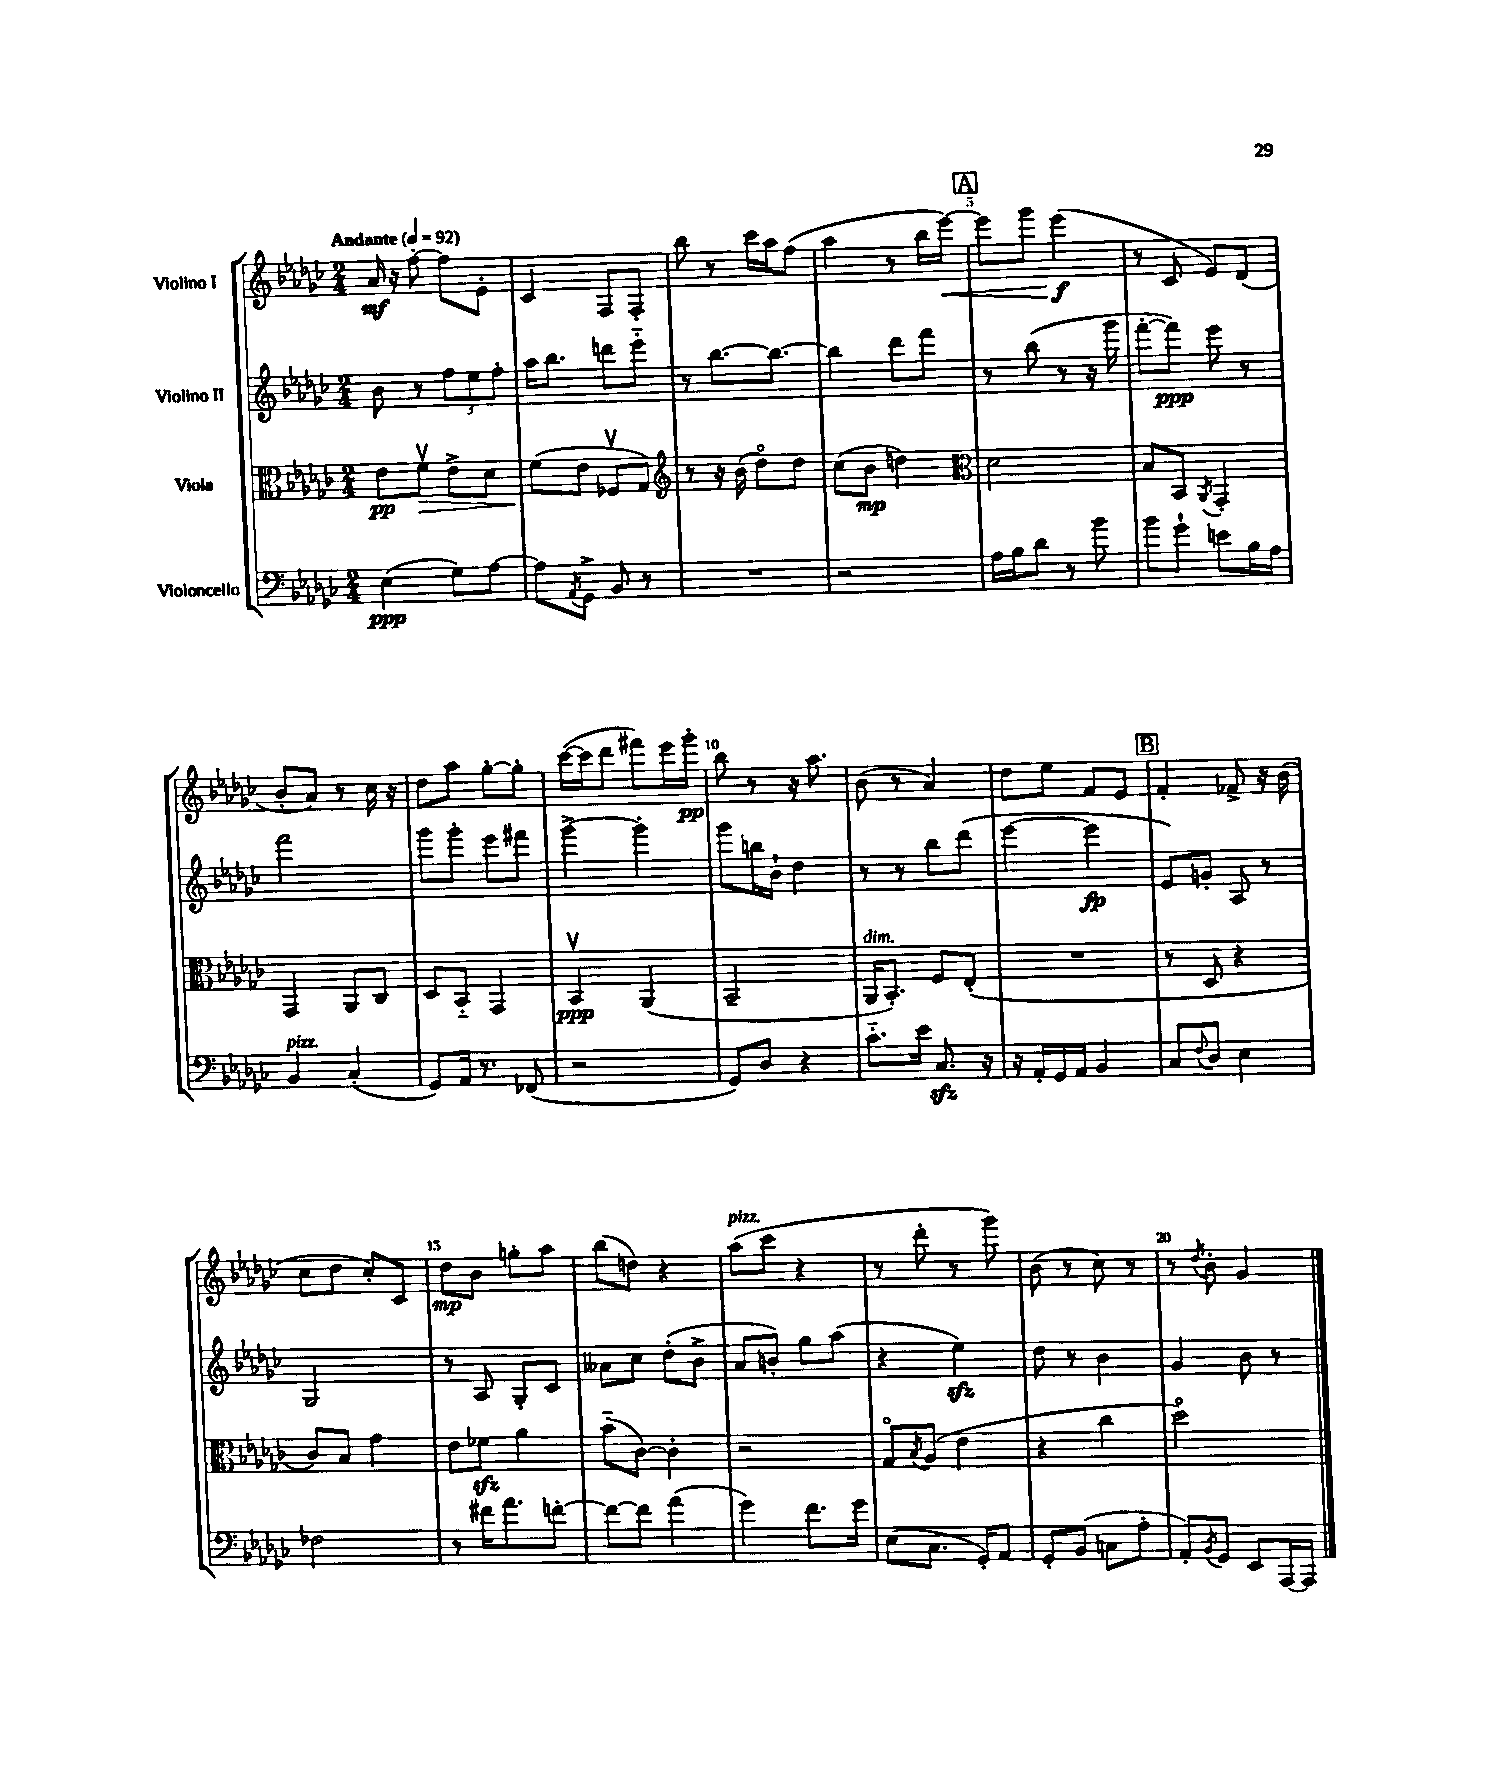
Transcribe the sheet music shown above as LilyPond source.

<<
\new StaffGroup <<
\new Staff = "s0" \with { instrumentName = "Violino I" } {
    \clef treble \key ges \major \numericTimeSignature \time 2/4 \tempo "Andante" 4 = 92
    aes'16\mf r16 f''8~-. f''8 ees'8-. |
    ces'4 f8 f8-. |
    bes''8 r8 ces'''16 aes''16 f''8( |
    aes''4 r8 bes''16 ees'''16~\<) |
    \mark \markup { \box "A" } ees'''8 ges'''8 ees'''4\f\!( |
    r8 ces'8 ees'8) des'8( |
    bes'8-. aes'8) r8 ces''16 r16 |
    des''8 aes''8 ges''8~-. ges''8-. |
    ces'''16~( ces'''16 des'''8 fis'''8) ees'''16 ges'''16-.\pp |
    bes''8 r8 r16 aes''8. |
    bes'8( r8 aes'4) |
    des''8 ees''8 f'8 ees'8 |
    \mark \markup { \box "B" } f'4-. fes'8-> r16 bes'16( |
    ces''8 des''8 ces''8-.) ces'8 |
    des''8\mp bes'8 g''8-. aes''8 |
    bes''8( d''8) r4 |
    aes''8^\markup { \italic "pizz." }( ces'''8 r4 |
    r8 des'''8-. r8 ges'''8) |
    bes'8( r8 ces''8) r8 |
    r8 \acciaccatura { des''8 } bes'8-. ges'4 \bar "|." |
}
\new Staff = "s1" \with { instrumentName = "Violino II" } {
    \clef treble \key ges \major \numericTimeSignature \time 2/4
    bes'8 r8 \tuplet 3/2 { f''8 ees''8 f''8-. } |
    aes''16 bes''8. d'''8 ees'''8-_ |
    r8 bes''8.~ bes''8.~ |
    bes''4 des'''8 f'''8 |
    \mark \markup { \box "A" } r8 bes''8( r8 r16 ges'''16 |
    f'''8~-. f'''8\ppp) ees'''8 r8 |
    f'''2 |
    ges'''8 ges'''8-. ees'''8 fis'''8 |
    ges'''4~-> ges'''4-. |
    ges'''8 b''16 bes'16-! des''4 |
    r8 r8 bes''8 des'''8( |
    ees'''4~ ees'''4\fp |
    \mark \markup { \box "B" } ees'8) g'8-. aes8 r8 |
    ges2 |
    r8 aes8 ges8-. ces'8 |
    aeses'8 ces''8 des''8-.( bes'8-> |
    aes'8 b'8-.) ges''8 aes''8( |
    r4 ees''4\sfz) |
    des''8 r8 bes'4 |
    ges'4 bes'8 r8 \bar "|." |
}
\new Staff = "s2" \with { instrumentName = "Viola" } {
    \clef alto \key ges \major \numericTimeSignature \time 2/4
    ees'8\pp f'8\upbow\> ees'8-> des'8 |
    f'8\!( ees'8 fes8\upbow ges8) |
    \clef treble r8 r16 bes'16( des''8\flageolet) des''8 |
    ces''8( bes'8\mp d''4) |
    \mark \markup { \box "A" } \clef alto des'2 |
    bes8 bes,8 \acciaccatura { aes,8 } ges,4-. |
    ges,4 aes,8 ces8 |
    des8 bes,8-_ ges,4 |
    bes,4\upbow\ppp aes,4( |
    bes,2-- |
    aes,16^\markup { \italic "dim." } bes,8.-.) f8 ees8-.( |
    R2 |
    \mark \markup { \box "B" } r8 des8 r4 |
    ces'8) bes8 ges'4 |
    ees'8 fes'8\sfz aes'4 |
    bes'8-_( ces'8~) ces'4-. |
    r2 |
    ges8\flageolet \acciaccatura { bes8 } aes8( ees'4 |
    r4 ces''4 |
    des''2\flageolet) \bar "|." |
}
\new Staff = "s3" \with { instrumentName = "Violoncello" } {
    \clef bass \key ges \major \numericTimeSignature \time 2/4
    ees4\ppp( ges8) aes8~ |
    aes8 \acciaccatura { aes,8 } ges,8-> bes,8 r8 |
    R2 |
    r2 |
    \mark \markup { \box "A" } aes16 bes16 des'8 r8 bes'8 |
    bes'8 ges'8-! e'8 bes16 aes16 |
    bes,4^\markup { \italic "pizz." } ces4-.( |
    ges,8) aes,16 r8. fes,8( |
    r2 |
    ges,8) des8 r4 |
    ces'8.-_ ees'16 ces8.\sfz r16 |
    r16 aes,16-. ges,16 aes,16 bes,4 |
    \mark \markup { \box "B" } ces8 \appoggiatura { f8 } des8 ees4 |
    fes2 |
    r8 fis'16 aes'8. f'8~-. |
    f'8~ f'8 aes'4( |
    ges'4) f'8. ges'16 |
    ees8( ces8. ges,16-.) aes,8 |
    ges,8-. bes,8( c8 aes8-. |
    aes,8-.) \acciaccatura { bes,8 } ges,8 ees,8 aes,,16~ aes,,16 \bar "|." |
}
>>
>>
\layout { \context { \Score \override BarNumber.break-visibility = ##(#f #t #t) barNumberVisibility = #(every-nth-bar-number-visible 5) } }
